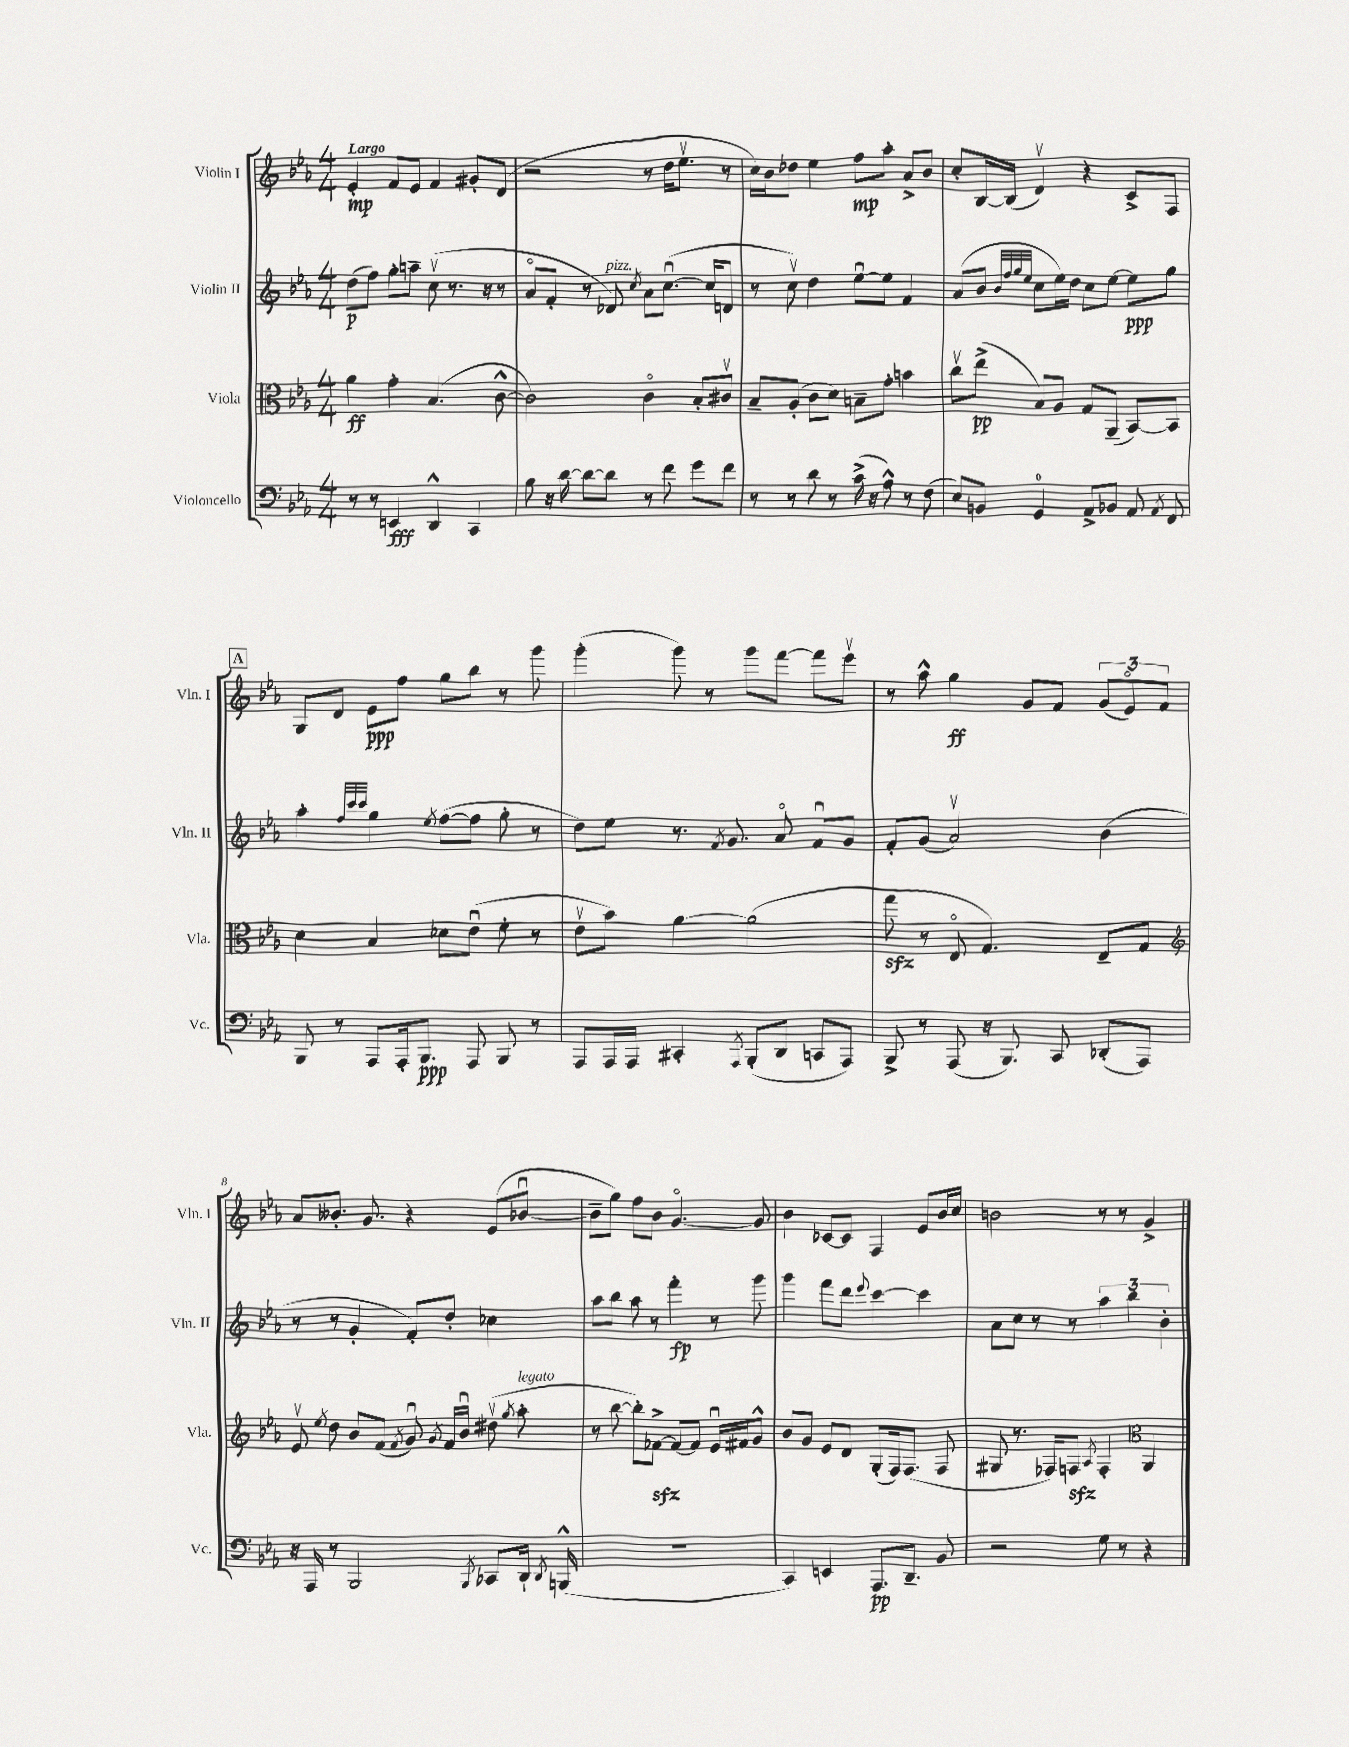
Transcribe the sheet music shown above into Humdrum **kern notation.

**kern	**kern	**kern	**kern
*staff4	*staff3	*staff2	*staff1
*clefF4	*clefC3	*clefG2	*clefG2
*k[b-e-a-]	*k[b-e-a-]	*k[b-e-a-]	*k[b-e-a-]
*M4/4	*M4/4	*M4/4	*M4/4
8r	4a-	(8dd	4e-'
8r	.	8ff)	.
4EE	4g'	8gg'	8f
.	.	8aa~	8e-
4DD^^	(4.B-	(8ccv	4f
.	.	8.r	.
4CC	.	.	8g#'
.	.	16r	.
.	[8c^^	8r	(8d
=	=	=	=
8B-	2c])	8a-o	2r
16r	.	8f'	.
[16d	.	.	.
8d_	.	8r	.
8d]	.	8d-)	.
.	.	8qcc	.
8r	4co	8a-	8r
8f	.	([8.ccu	16dd
.	.	.	8.ee-v
8g	8B-'	.	.
.	.	16cc]	.
8f	8c#v	8d	8r
=	=	=	=
8r	8B-~	8r	16cc)
.	.	.	16b-
8r	(8A-'	8ccv)	8dd-
8d	8c	4dd	4ee-
8r	8d)	.	.
(16c^	8B~	[8ee-u	8ff
16r	.	.	.
8A-^^)	8g'	8ee-]	8aa-'
8r	4b	4f	8a-^
(8F	.	.	8b-
=	=	=	=
8E-)	8ccv	(8a-	8cc'
8BB	(8ee-^	8b-	[16B-
.	.	.	(16B-]
.	.	32qqb-	.
.	.	32qqff	.
.	.	32qqgg	.
.	.	32qqee-	.
4GG	8B-)	8cc	4dv)
.	8A-	16ee-)	.
.	.	16dd	.
8AA-^	8G	8cc	4r
8BB-	(8AA-~	[8ee-	.
8AA-	[8BB-)	8ee-]	8c^
8qAA-	.	.	.
8FF	8BB-]	8gg	8F
=	=	=	=
8BBB-	4d	4aa-'	8G
8r	.	.	8d
.	.	32qqff	.
.	.	32qqccc	.
.	.	32qqccc	.
8AAA-	4B-	4gg	8e-
16AAA-'	.	.	8ff
8.BBB-	.	.	.
.	.	8qee-	.
.	8d-	([8ff	8gg
8AAA-	(8e-u	8ff]	8bb-
8BBB-	8f'	8gg'	8r
8r	8r	8r	8ggg
=	=	=	=
8AAA-	8e-v	8dd)	(4ggg'
16AAA-	8b-)	8ee-	.
16AAA-	.	.	.
4CC#'	[4a-	8.r	8ggg)
.	.	.	8r
.	.	8qf	.
.	.	8.g	.
8qAAA-	.	.	.
(8BBB-'	(2a-]	.	8ggg
8DD	.	8a-o	[8fff
8CC	.	8fu	8fff]
8AAA-)	.	8g	8eee-v
=	=	=	=
8BBB-^	8gg	8f'	8r
8r	8r	(8g	8aa-^^
(8AAA-	8E-o	2a-v)	4gg
16r	4.G)	.	.
8.BBB-)	.	.	.
.	.	.	8g
8CC	.	.	8f
(8DD-'	8E-~	(4b-	(12g
.	.	.	12e-o)
8AAA-)	8G	.	.
.	.	.	12f
=	=	=	=
*	*clefG2	*	*
16r	8e-v	8r	8a-
16AAA-	.	.	.
.	8qee-	.	.
8r	8dd	8r	8.b--'
2BBB-	8b-	4g'	.
.	.	.	8.g
.	(8f	.	.
.	8qf	.	.
.	8gu)	8f')	4r
.	8qg	.	.
.	16f	8dd'	.
.	16b-u	.	.
8qBBB-	.	.	.
8CC-	(8dd#v	4cc-	(8e-
.	8qgg	.	.
16DD`	8aa-'	.	[8b-u
8qDD	.	.	.
(16BBB^^	.	.	.
=	=	=	=
1r	8r	8aa-	8b-~]
.	[8bb-	8bb-	8gg)
.	8bb-'])	8aa-	8ff
.	[8f-^	8r	8b-
.	8f-_	4fff'	[4.go
.	8f-]	.	.
.	16e-u	8r	.
.	16f#	.	.
.	8g^^	8ggg	8g]
=	=	=	=
4CC)	8b-	4ggg	4b-
.	8g	.	.
4EE	8e-	8fff	[8c-
.	8d	8ddd	8c-]
.	.	8qqeee-	.
8.AAA-	(8G'	[4ccc	4F
.	16F)	.	.
8.DD~	(8.F	.	.
.	.	4ccc]	8e-
8BB-	8F	.	16b-
.	.	.	16cc
=	=	=	=
2r	8G#	8a-	2b
.	8.r	8cc	.
.	.	8r	.
.	16F-)	.	.
.	8F	8r	.
.	8qA-	.	.
8G	4F'	6aa-	8r
8r	.	.	8r
.	.	6bb-	.
*	*clefC3	*	*
4r	4AA-	.	4g^
.	.	6b-'	.
==	==	==	==
*-	*-	*-	*-
